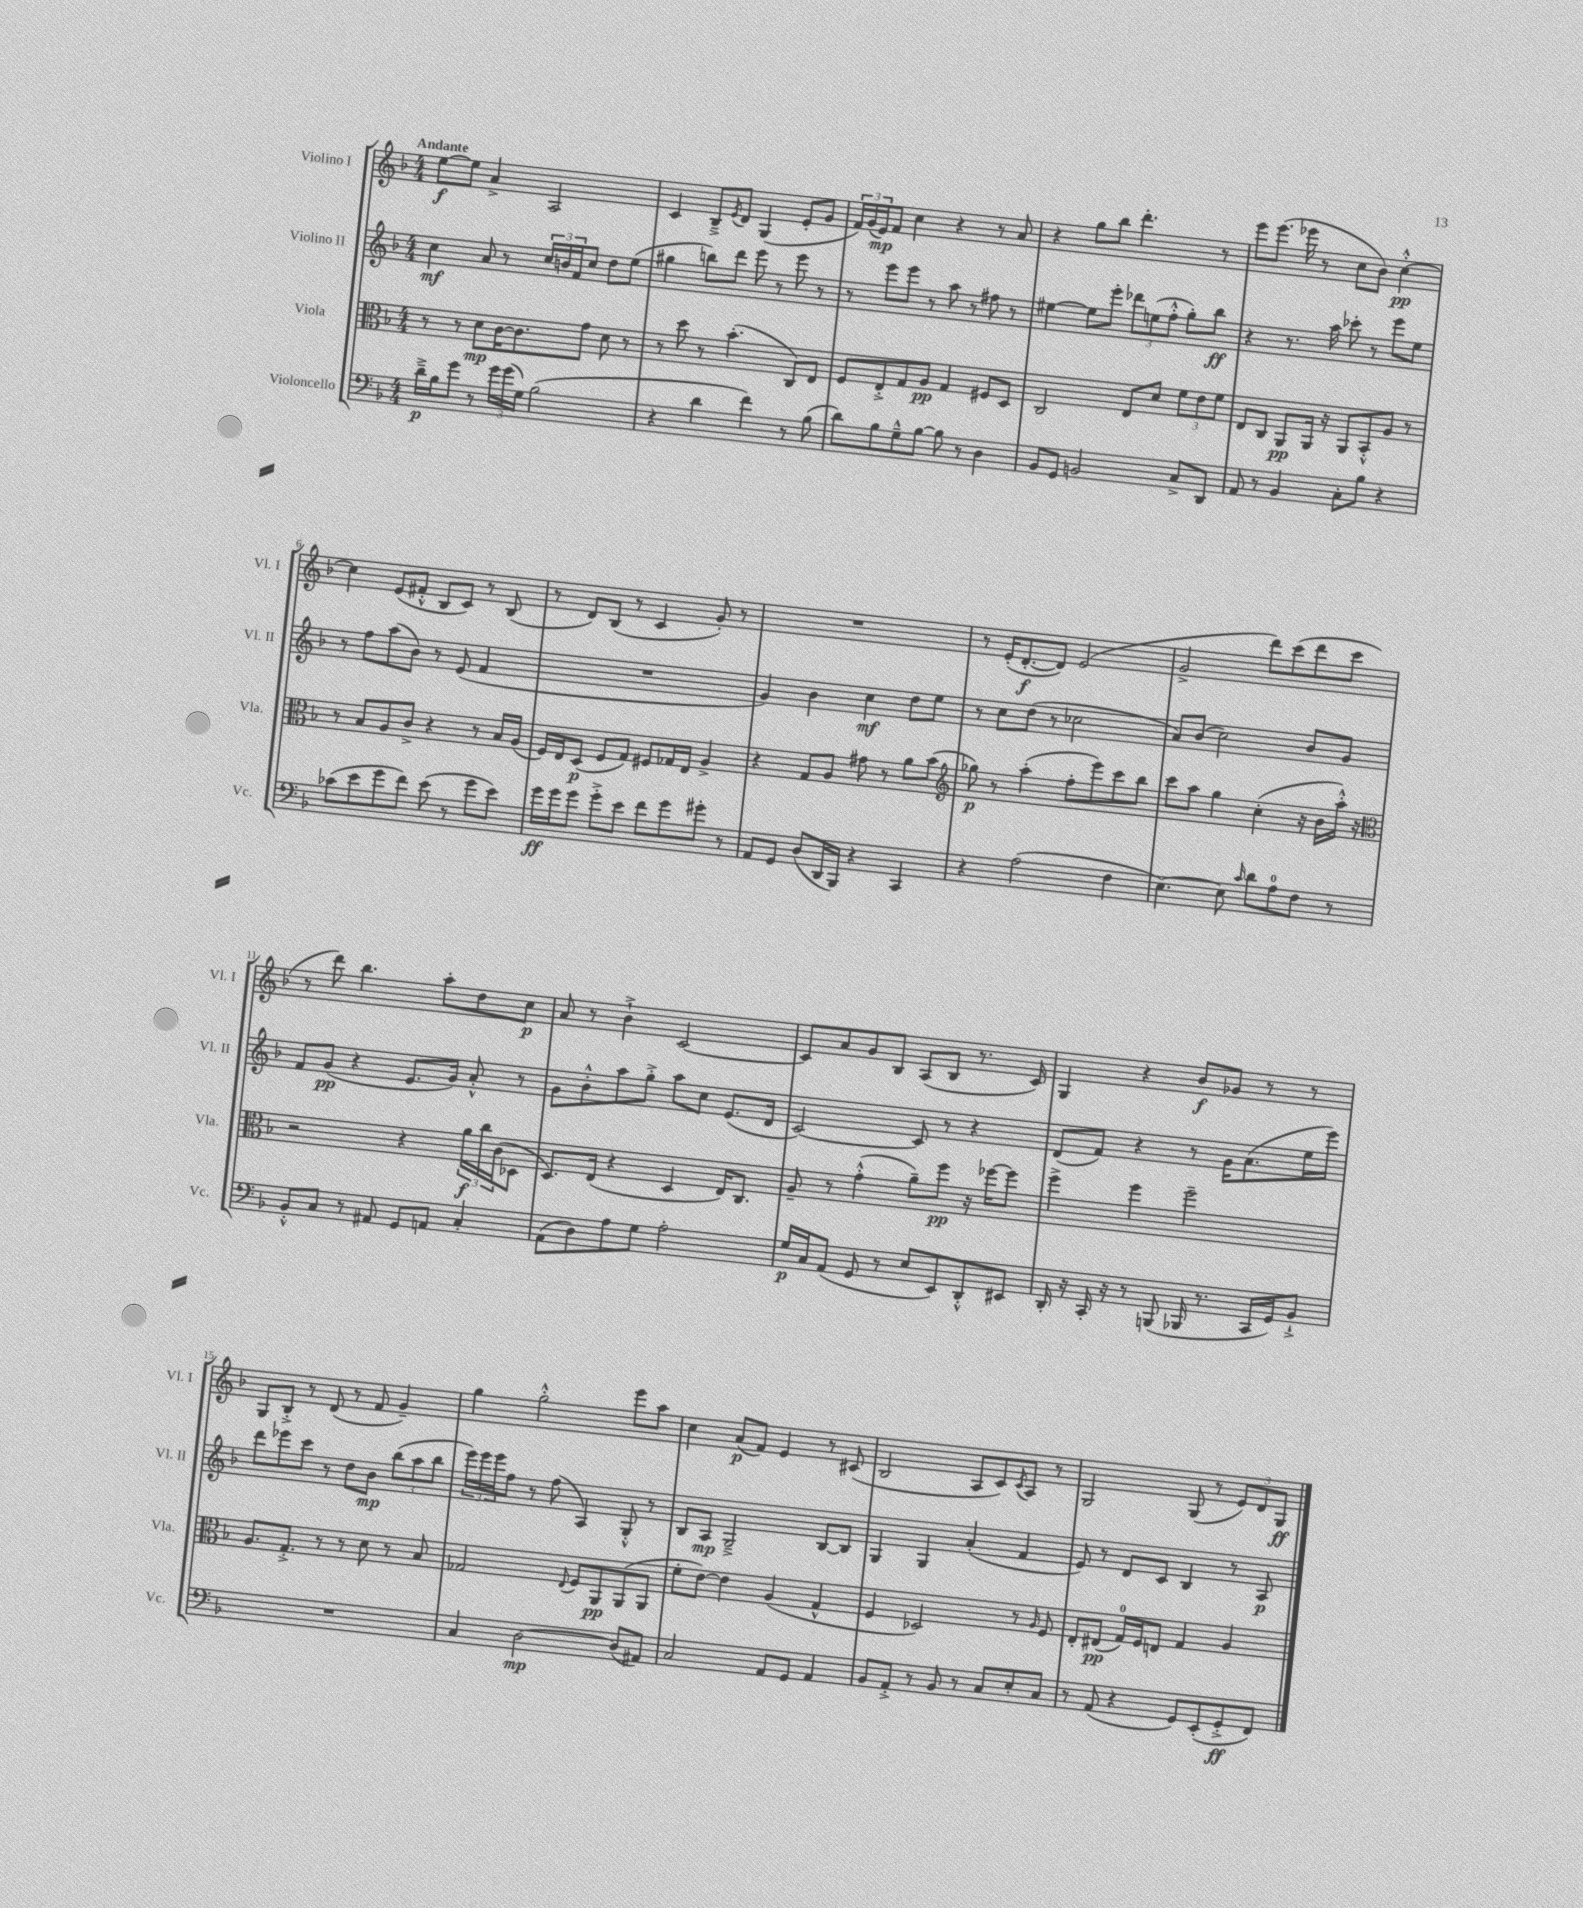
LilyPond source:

<<
\new StaffGroup <<
\new Staff = "s0" \with { instrumentName = "Violino I" shortInstrumentName = "Vl. I" } {
    \clef treble \key f \major \numericTimeSignature \time 4/4 \tempo "Andante"
    e''8~\f e''8 a'4-> a2 |
    c'4 bes8---> \acciaccatura { e'8 } d'8 g4( e'8-. g'8 |
    \tuplet 3/2 { f'16) g'16( e'16\mp) } f'8 c''4 r4 r8 a'8 |
    r4 g''8 bes''8 d'''4.-. r8 |
    e'''8 e'''8.( ees'''16 r8 c''8 bes'8) c''4~-.-^\pp |
    c''4 e'8( fis'8-.-^ bes8 c'8) r8 bes8( |
    r8 d'8) bes8( r8 c'4 g'8-.) r8 |
    R1 |
    r8 e'16-.( d'8.~-.\f d'8) e'2( |
    g'2-> d'''8) c'''8( d'''8 c'''8 |
    r8 d'''8) bes''4. a''8-. d''8 c''8\p |
    a'8 r8 bes'4-!-> c'2~ |
    c'8 a'8 g'8 bes8 a8( bes8 r8. c'16) |
    g4 r4 bes'8\f ges'8 r8 r8 |
    g8 bes8-.-> r8 d'8( r8 f'8 g'4--) |
    g''4 g''2-.-^ e'''8 a''8 |
    c''4 a'8\p( f'8) e'4 r8 cis'8( |
    bes2 a8 c'8) \acciaccatura { c'8 } a8 r8 |
    g2 g8( r8 \tuplet 3/2 { e'8) d'8 g8\ff } \bar "|." |
}
\new Staff = "s1" \with { instrumentName = "Violino II" shortInstrumentName = "Vl. II" } {
    \clef treble \key f \major \numericTimeSignature \time 4/4
    c''4\mf a'8 r8 \tuplet 3/2 { c''16 b'16 f'16 } c''8 d''8 e''8( |
    gis''4 b''8) d'''8 e'''8 r8 e'''8 r8 |
    r8 e'''8 e'''8 r8 a''8 r8 fis''8 r8 |
    eis''4~ eis''8 e'''8-. \tuplet 3/2 { des'''8 e''8( f''8-.-^ } g''8-.) bes''8\ff |
    r4 r8. a''16 ces'''8-. r8 e'''8 e''8 |
    r8 f''8 a''8( bes'8) r8 e'8( f'4 |
    R1 |
    g'4) bes'4 c''4\mf d''8 e''8 |
    r8 c''8 d''8( r8 ces''2 |
    a'8) bes'8( c''2) bes'8 g'8 |
    f'8 g'8\pp( r4 e'8. g'16) a'8-.-^ r8 |
    g'8 bes'8-.-^ a''8 g''8-.-> a''8 c''8 e'8.( d'16 |
    c'2~) c'8 r8 r4 |
    d'8( f'8) r4 r8 g'16 a'8.( e''16 e'''16) |
    d'''8 ees'''8 c'''8 r8 d''8 bes'8\mp \tuplet 3/2 { bes''8( a''8 bes''8 } |
    \tuplet 3/2 { e'''16) e'''16 e'''16 } f''8 r8 f''8( a4) g8-.-^ r8 |
    bes8 a8\mp g2---> bes8~ bes8 |
    g4 g4 a'4-.( f'4 |
    e'8) r8 d'8 c'8 bes4 r8 a8\p \bar "|." |
}
\new Staff = "s2" \with { instrumentName = "Viola" shortInstrumentName = "Vla." } {
    \clef alto \key f \major \numericTimeSignature \time 4/4
    r8 r8 d'8\mp c'16~ c'8. g'8 d'8 r8 |
    r8 d''8 r8 bes'4.-.( c8) e8 |
    f8 e8-.-> g8 a8\pp g4 fis8 d8 |
    c2 e8 d'8 \tuplet 3/2 { f'8 e'8 f'8 } |
    e8 c8 a,8\pp a,16 r16 a,8 bes,8-.-^ a8 r8 |
    r8 bes8 a8 c'8-> r4 r8 bes16 a16( |
    f16) e16 d8\p( f8 g8) fis8 ges16 e16 a4-> |
    r4 g8 a8 gis'8 r8 a'8 bes'8( |
    \clef treble ges''8\p) r8 a''4-.( f''8-. e'''8) c'''8 bes''8 |
    c'''8 a''8 g''4 c''4-.( r16 bes'16 a''16-.-^) r16 |
    \clef alto r2 r4 \tuplet 3/2 { a'16\f c''16 c'16( } des8 |
    d8.) e16( r4 d4 e16) c8. |
    a8-- r8 g'4-.-^( a'8--) f''8\pp r16 fes''16~ fes''8 |
    f''4-> f''4 f''2-- |
    a8. g8.-.-> r8 r8 d'8 r8 bes8 |
    ges2 \appoggiatura { e8 } f8 a,8\pp a,8( a,8 |
    f'8-. e'8~) e'4 a4( g4-^ |
    f4 des2) r8 \grace { a16 } f8 |
    e8-. eis8\pp( g16-0) f16 e8 g4 a4 \bar "|." |
}
\new Staff = "s3" \with { instrumentName = "Violoncello" shortInstrumentName = "Vc." } {
    \clef bass \key f \major \numericTimeSignature \time 4/4
    d'16--->\p bes16 g'8 r8 \tuplet 3/2 { g'16 g'16( g16) } bes2( |
    r4 d'4 f'4) r8 bes8( |
    d'8) bes8 g8---^ bes8~ bes8 r8 d4 |
    bes,8 g,8 b,2 c8-> d,8 |
    a,8 r8 bes,4 c8-. bes8 r4 |
    ces'8( e'8 g'8 f'8) e'8( r8 g'8 e'8) |
    g'16\ff g'16 g'8 g'8-.-> e'8 f'8 g'8 gis'8-. r8 |
    a,8 g,8 d8( d,16 bes,,16) r4 c,4 |
    r4 a2( f4 |
    e4.~) e8 \grace { c'16 } d'8 a8-0 f8 r8 |
    bes,8-.-^ c8 r8 ais,8 g,8 a,8 c4-. |
    a,8( d8) a8 g8 a2-. |
    g16\p c16 a,8( g,8 r8 e8 e,8) d,8-.-^ eis,8 |
    d,16-. r16 c,16-. r16 r8 b,,8( bes,,16 r8. c,16 g,16) bes,8-!-> |
    R1 |
    c4 d2~\mp d8( ais,8) |
    c2 a,8 g,8 a,4 |
    bes,8 a,8-.-> r8 bes,8 r8 c8 e8-. c8 |
    r8 a,8( r4 g,8) e,8-.( g,8-.->\ff f,8) \bar "|." |
}
>>
>>
